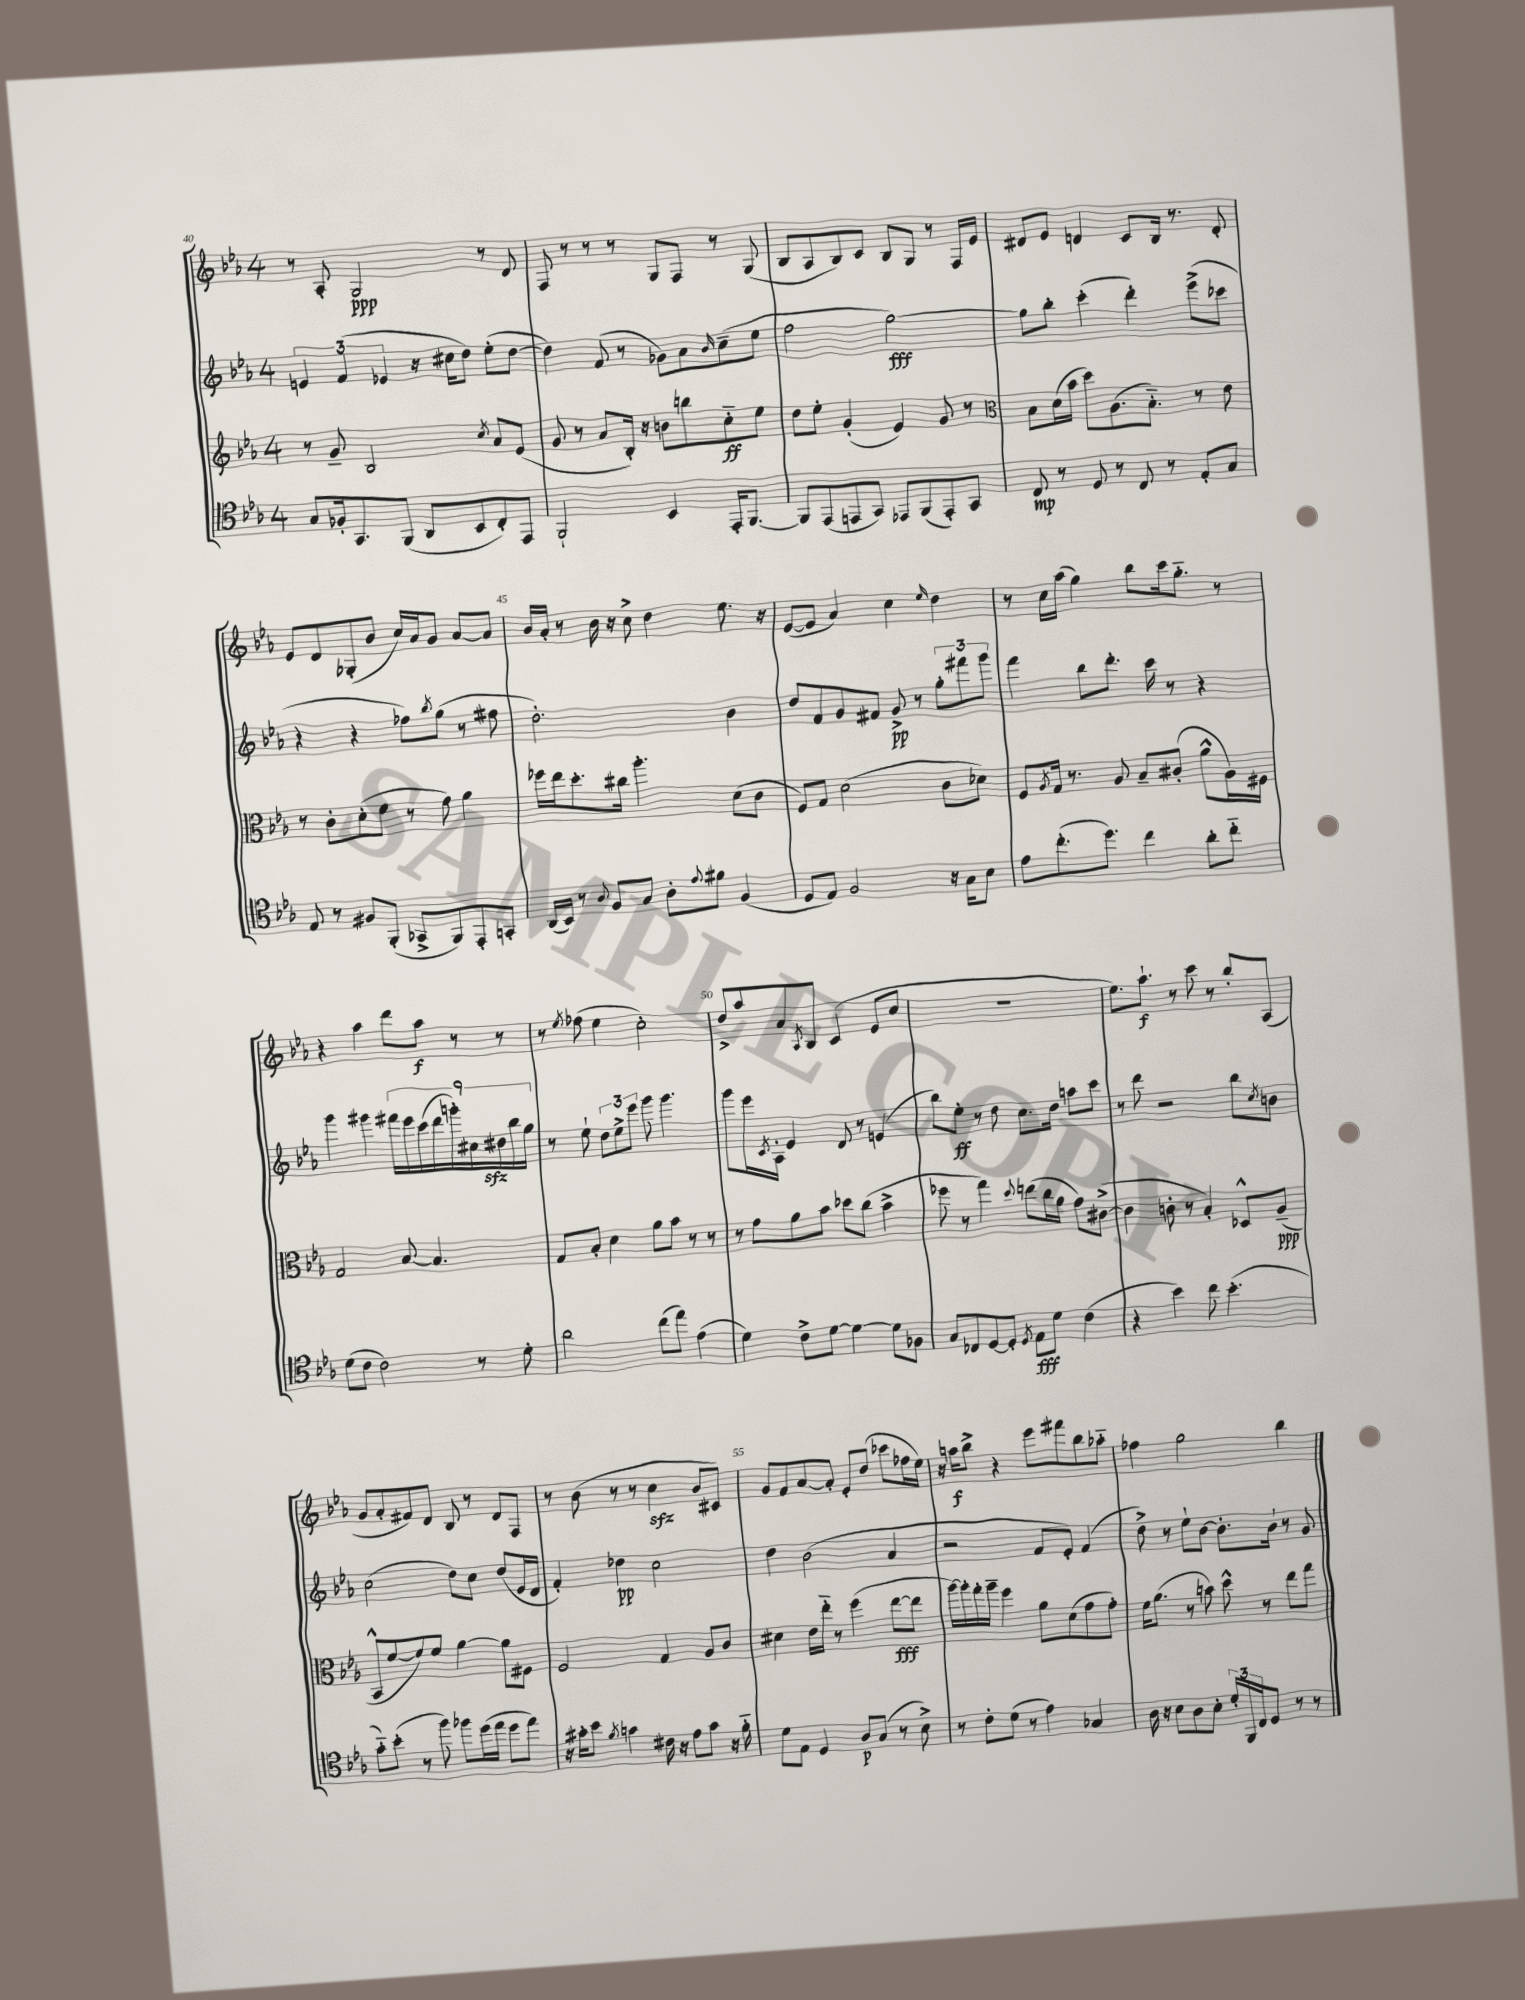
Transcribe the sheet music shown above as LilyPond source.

<<
\new StaffGroup <<
\new Staff = "s0" {
    \clef treble \key ees \major \once \override Staff.TimeSignature.style = #'single-digit \time 4/4
    r8 aes8-. g2\ppp r8 d'8 |
    f8 r8 r8 r8 g8 f8 r8 g8( |
    bes8 aes8 bes8) c'8 bes8 g8 r8 f16 ees'16 |
    dis'8 ees'8 d'4 c'8 bes16 r8. d'8-. |
    ees'8 d'8 ges8-.( bes'8 c''16) aes'16 g'8 aes'8~ aes'8 |
    bes'16 aes'16-. r8 bes'16 r16 c''8-> d''4 ees''8. r16 |
    ees'8~( ees'8 aes'4) c''4 \grace { ees''16 } d''4 |
    r8 c''16 aes''16( g''4) bes''8 c'''16 g''8.-_ r8 |
    r4 aes''4 d'''8 aes''8\f r8 r8 |
    r8 \acciaccatura { ees''8 } fes''8( ees''4 c''2-.) |
    d''8-> aes''8 aes'8 \acciaccatura { aes8 } bes8 c'4( ees'8 c''8 |
    R1 |
    ees''8.) aes''8.-!\f r8 c'''8 r8 bes''8-. aes8( |
    g'8 aes'8-. fis'8) d'8 bes8 r8 d'8 f8 |
    r8 bes'8( r8 r8 c''4\sfz bes'8 cis'8) |
    g'8 f'8 aes'8~ aes'8-. ees'8-. d''8( ces'''8 fes''16 ees''16) |
    r16 a''16\f bes''8-> r4 ees'''8 fis'''8 bes''8 aes''8-_ |
    fes''4 g''2 bes''4 \bar "|." |
}
\new Staff = "s1" {
    \clef treble \key ees \major \once \override Staff.TimeSignature.style = #'single-digit \time 4/4
    \tuplet 3/2 { e'4 f'4( ees'4 } r16 cis''16 d''8) ees''8-.( d''8~ |
    d''4) f'8( r8 ges'8) aes'8 \grace { bes'16 } c''8--( ees''8 |
    f''2 g''2~\fff) |
    g''8 bes''8-. c'''4-.( d'''4-.) ees'''8->( ces'''8 |
    r4 r4 fes''8) \acciaccatura { bes''8 } g''8( r8 fis''8 |
    d''2.-.) bes'4 |
    d''8 f'8 g'8 fis'8 g'8->\pp r8 \tuplet 3/2 { g''8-. fis'''8 g'''8 } |
    f'''4 bes''8 d'''8.-. c'''16 r8 r4 |
    g'''4 gis'''4 \tuplet 9/8 { fis'''16 ees'''16 c'''16( d'''16 g'''16-.) cis''16 dis''16\sfz bes''16 g''16 } |
    r8 ees''8-! \tuplet 3/2 { d''8 ees''8-> ees'''8 } g'''8 g'''4. |
    g'''8 ees'''16 \acciaccatura { c'8 } aes16-. ees'4 d'8 r8 e'4( |
    bes''8) ees''8-.\ff r8 d''8 c''8. d''16 a''8 c'''8 |
    r8 d'''8 r2 bes''8 \acciaccatura { c''8 } b'8 |
    c''2( d''8) c''8 d''8( ees'16 d'16 |
    f'4-.) des''4\pp c''2 |
    d''4 bes'2( aes'4 |
    r2 f'8 ees'8-.) f'4( |
    d''8->) r8 ees''8-! bes'8~ bes'8.-. bes'16-! r8 g'8 \bar "|." |
}
\new Staff = "s2" {
    \clef treble \key ees \major \once \override Staff.TimeSignature.style = #'single-digit \time 4/4
    r8 g'8-- bes2 \acciaccatura { c''8 } aes'8 ees'8( |
    g'8 r8 aes'8 bes16-.) r16 b'8 b''8 c''8-_\ff ees''8 |
    d''8 ees''8-. g'4-.( ees'4) g'8 r8 |
    \clef alto bes8 d'16( bes'16 d''8) aes8.( bes8.-_) r8 ees'8 |
    r8 c'8-. d'8-.( f'8 r8 g'8) aes'4 |
    fes''16 ees''16 d''8.-. cis''16 aes''4.-. d'8( c'8 |
    f8) g8 d'2( c'8 des'8) |
    f8 \acciaccatura { aes8 } g16 r8. aes8 bes8-- cis'8-.( aes'8-^ aes16) fis16 |
    g2 bes8~ bes4. |
    g8 bes8-. d'4 aes'8 bes'8 r8 r8 |
    r8 g'8 aes'8 bes'8 des''8 c''8( bes'4-> |
    fes''8 r8 g''4) \appoggiatura { d''8 } e''8( c''16 aes'16 g'8) cis'8~->( |
    cis'4 c'8-. r8 bes4-.) des8-^ aes8--\ppp( |
    bes,8-^ f'8~ f'8) f'8 aes'4~ aes'8 fis8 |
    f2 g4 aes8 c'8 |
    dis'4 ees'16 ees''16-_ r8 f''4( ees''8~\fff ees''8 |
    aes''16~) aes''16-. g''16-. aes''16-- f''4 aes'8 d'8( g'8 g'8-.) |
    f'16 aes'8.( r8 b'8) d''8-^ r8 ees''8 g''8 \bar "|." |
}
\new Staff = "s3" {
    \clef tenor \key ees \major \once \override Staff.TimeSignature.style = #'single-digit \time 4/4
    g8 fes16-. g,8. f,8( aes,8 bes,8 c8-.) ees,8 |
    f,2-! bes,4 ees,16-. f,8.~ |
    f,8 ees,8( e,8 g,8) ees,8 f,8( ees,8-.) g,8 |
    c8\mp r8 d8 r8 c8 r8 ees8-. g8 |
    ees8 r8 fis8 f,8-.( ges,8-> f,8) ees,8-. g,8-. |
    aes,16( bes,16) r8 \appoggiatura { aes8 } f8 g8 aes8-. \appoggiatura { ees'8 } fis'8 f4( |
    d8 ees8) f2 r16 g16 bes8 |
    ees'8 c''8.-.( d''8.) c''4 aes'8-. c''8-_ |
    d'8( c'8 c'2) r8 d'8-. |
    aes'2 c''8( ees''8) ees'4( |
    d'4) c'8-> d'8~ d'4~ d'8 fes8 |
    g8 ces8 d8~ d8-. \acciaccatura { d8 } ees8\fff d'8 c'4( |
    r4 bes'4) c''8 bes'4.-.( |
    g'8-_) bes'8-.( r8 f''8) fes''8 d''16( ees''16 d''8 ees''8) |
    r16 gis'16-. bes'8 \acciaccatura { f'8 } g'4 cis'16 r16 ees'8 g'8 r16 f'16-_ |
    d'8 ees8 d4 aes8\p g8( r8 bes8->) |
    r8 c'8-. d'8( r8 ees'4) ges4 |
    aes16 r16 bes8 aes8 bes8-. \tuplet 3/2 { d'16-. f,16 c16 } d8 r8 r8 \bar "|." |
}
>>
>>
\layout { \context { \Score currentBarNumber = #40 \override BarNumber.break-visibility = ##(#f #t #t) barNumberVisibility = #(every-nth-bar-number-visible 5) } }
